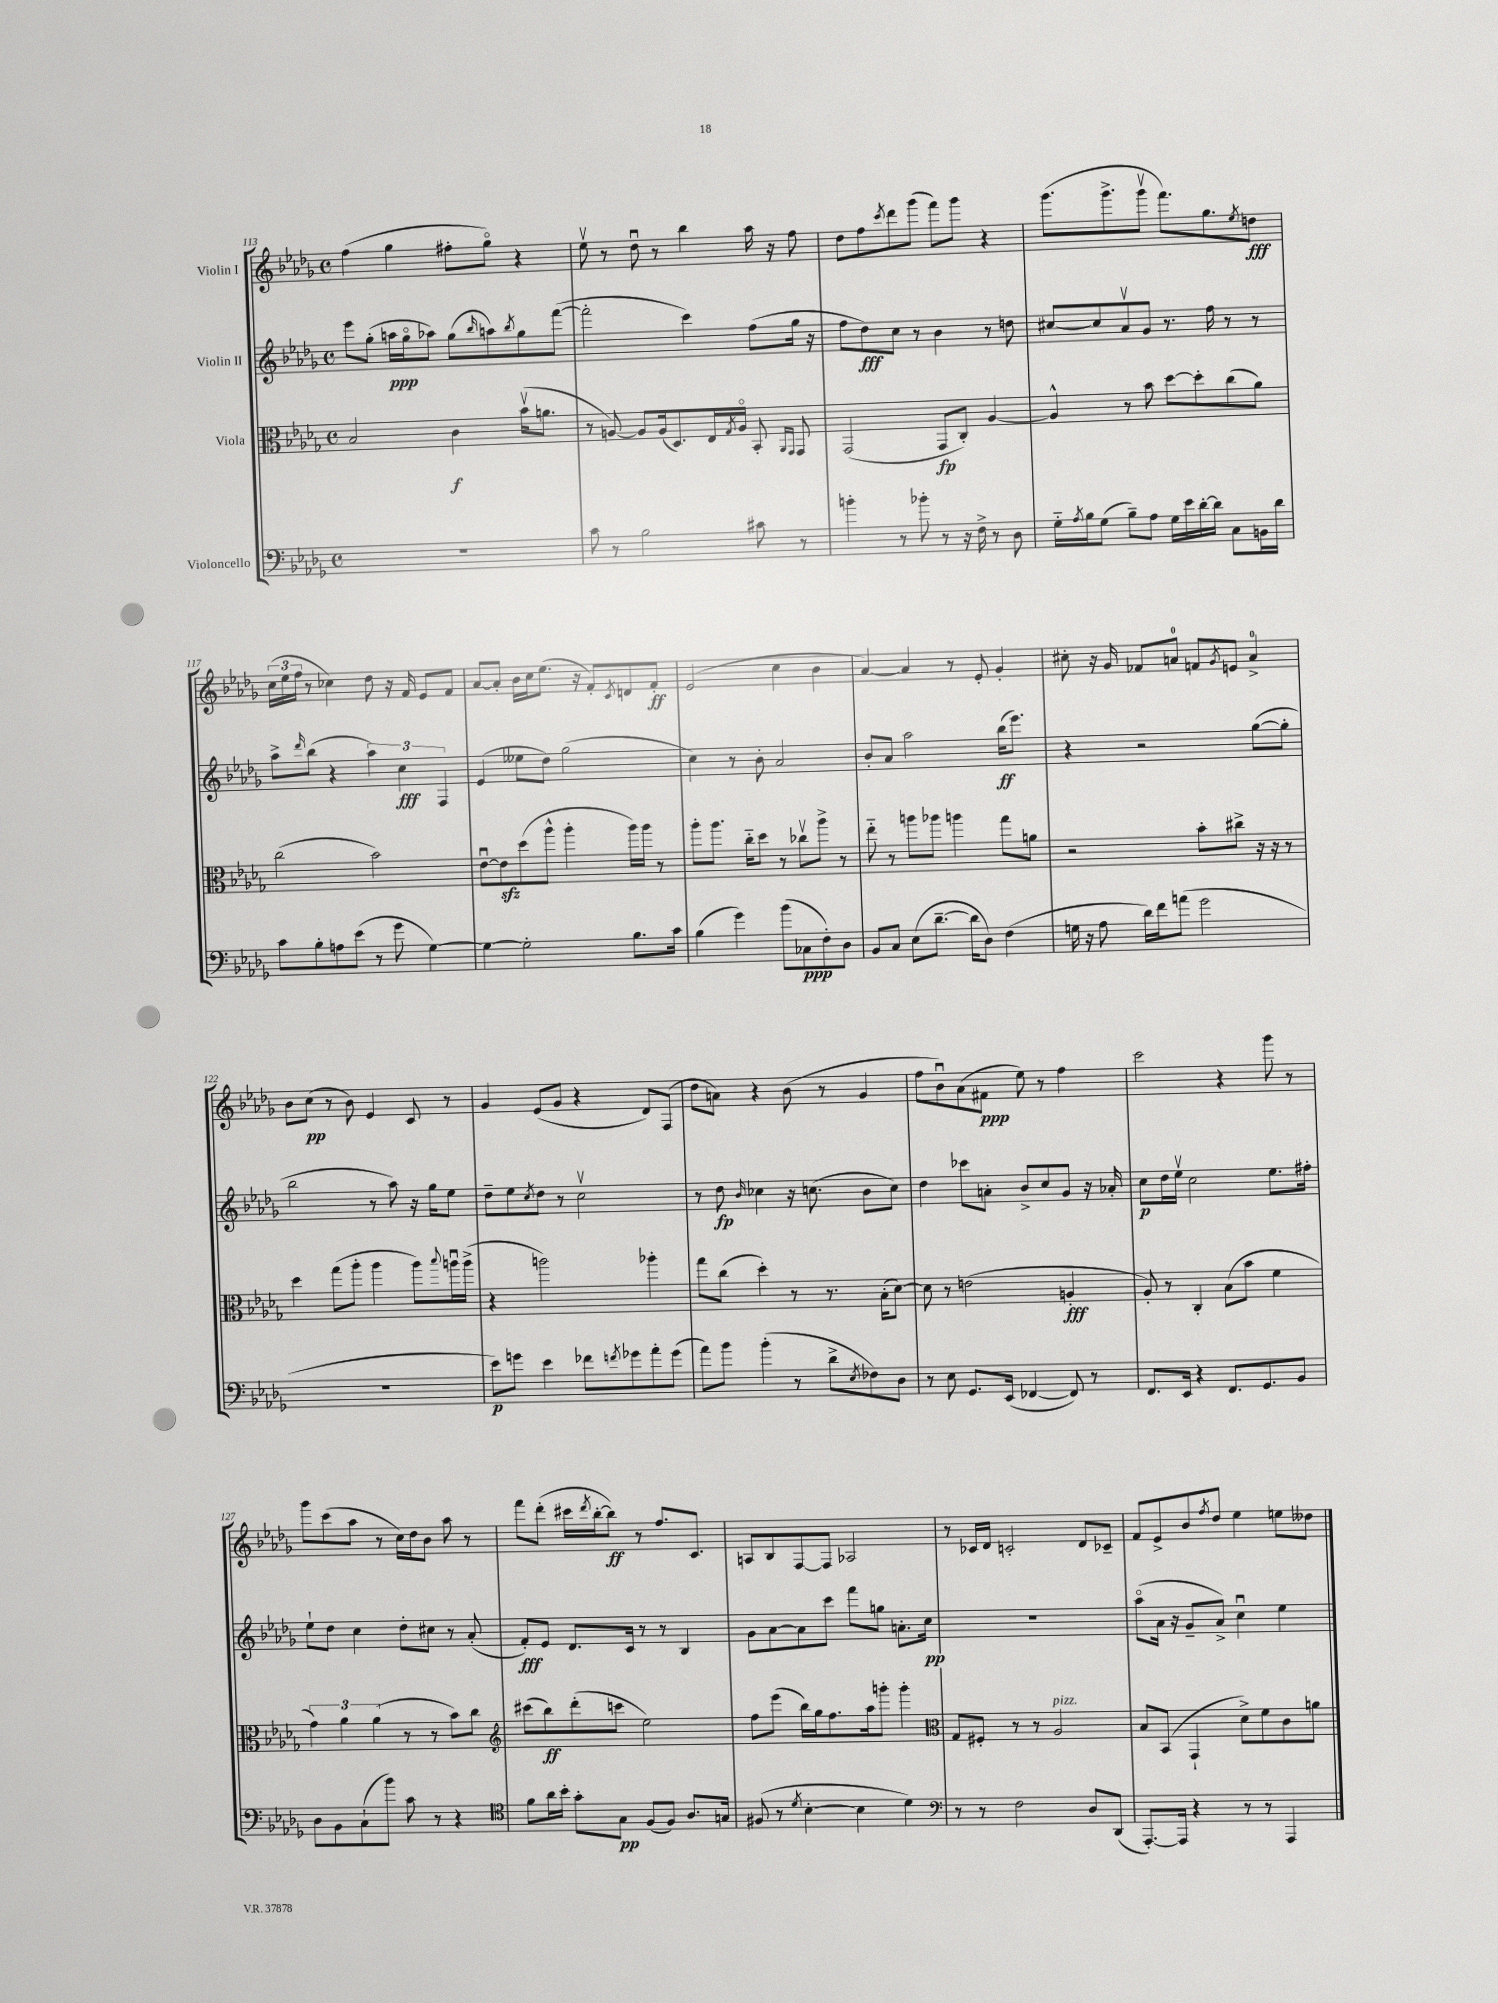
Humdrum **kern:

**kern	**kern	**kern	**kern
*staff4	*staff3	*staff2	*staff1
*clefF4	*clefC3	*clefG2	*clefG2
*k[b-e-a-d-g-]	*k[b-e-a-d-g-]	*k[b-e-a-d-g-]	*k[b-e-a-d-g-]
*M4/4	*M4/4	*M4/4	*M4/4
*met(c)	*met(c)	*met(c)	*met(c)
1r	2B-	8eee-	(4ff
.	.	(8gg-'	.
.	.	16aa	4gg-
.	.	16gg-o	.
.	.	8aa-)	.
.	4c	(8gg-	8ff#'
.	.	16qqbb-	.
.	.	8aa)	8gg-o)
.	.	8qbb-	.
.	(16b-v	8gg-	4r
.	8.a	.	.
.	.	([8fff	.
=	=	=	=
8c	8r	2fff']	8ee-v
8r	[8A)	.	8r
2B-	8A]	.	8dd-u
.	(16A	.	8r
.	8.D-)	.	.
.	.	4ccc)	4bb-
.	16E-	.	.
.	8qG-	.	.
.	16Ao	.	.
8c#	8BB-'	(8ff	16aa-
.	.	.	16r
.	16qqAA-	.	.
.	16qqGG-	.	.
8r	8GG-	16gg-	8ff
.	.	16r	.
=	=	=	=
4b'	(2GG-	8ff	8dd-
.	.	8dd-)	8ff
.	.	.	8qccc
8r	.	8cc	8ddd-
8b-'	.	8r	(8ggg-
8r	8GG-	4b-	8fff)
16r	8C')	.	8ggg-
16F^	.	.	.
8r	[4A-	8r	4r
8D-	.	8dd	.
=	=	=	=
16G-'~	4A-^^]	[8cc#	(8.ggg-
8qA-	.	.	.
16B-	.	.	.
(8G-	.	8cc#]	.
.	.	.	8.ggg-^
8B-~)	8r	8a-v	.
8A-	8b-	8g-	8ggg-v
16G-	[8dd-	8.r	8.fff)
16e-	.	.	.
[16d-'	8dd-']	.	.
16d-]	.	16ff	8.gg-
8C	(8cc	8r	.
.	.	.	8qee-
16BB	8a-)	8r	8dd
16d-	.	.	.
=	=	=	=
8c	(2cc	8aa-^	(24cc
.	.	.	24ee-
.	.	.	24ff
.	.	16qqddd-	.
8B-'	.	(8bb-	8r
8A	.	4r	4cc-)
(8e-	.	.	.
8r	2b-)	6aa-)	8dd-
8g-	.	.	16r
.	.	6cc	.
.	.	.	16f
[4G-)	.	.	8e-
.	.	6F	.
.	.	.	8f
=	=	=	=
4G-_	[8e-u	(4e-	[8a-
.	8e-]	.	8a-']
2G-']	(8dd-	8ee--	16b-
.	.	.	16cc
.	8aa-^^	8dd-)	(8.ee-
.	4aa-'	(2gg-	.
.	.	.	16r
.	.	.	8f')
.	.	.	8qc
8.B-	16aa-)	.	8d
.	16aa-	.	.
.	8r	.	8f'
16c	.	.	.
=	=	=	=
(4B-	8aa-'	4cc)	(2e-
.	8.aa-	.	.
4g-)	.	8r	.
.	16cc'~	.	.
.	8dd-	8b-'	.
(8b-	8r	2a-	4cc
8C-	8cc-v	.	.
8F')	8aa-^	.	4b-
8D-	8r	.	.
=	=	=	=
8BB-	8ee-'~	8b-'	[4a-)
8C	8r	8a-	.
(8E-	8aa	2aa-	4a-]
[8.d-~	8aa-	.	.
.	4aa	.	8r
16d-]	.	.	.
8D-)	.	.	8e-'
(4F	8gg-	(16bb-	4g-'
.	.	8.eee-)	.
.	8a	.	.
=	=	=	=
16G	2r	4r	8cc#'
16r	.	.	.
8A-	.	.	16r
.	.	.	16g-
16d-)	.	2r	8f-
16f	.	.	.
(8a	.	.	8a
2g-	8b-'	.	8f
.	.	.	8qg-
.	8cc#^	.	8e
.	16r	([8gg-	4a^
.	16r	.	.
.	8r	8gg-']	.
=	=	=	=
1r	4dd-	2bb-	8b-
.	.	.	(8cc
.	(8gg-	.	8r
.	8aa-'	.	8b-)
.	4aa-	8r	4e-
.	.	8aa-)	.
.	8aa-)	16r	8c
.	.	16gg-	.
.	8qqbb-	.	.
.	16aau	8ee-	8r
.	(16aa^	.	.
=	=	=	=
8e-)	4r	8dd-~	4g-
8g	.	8ee-	.
.	.	8qcc	.
4e-	2aa)	8dd-	(8e-
.	.	8r	8g-
8f-	.	2ccv	4r
8qf	.	.	.
8g-	.	.	.
8a-'	4aa-'	.	8d-)
(8g-	.	.	(8F
=	=	=	=
8a-)	8gg-	8r	8dd-
8b-	(8cc	8dd-	8a)
.	.	16qqb-	.
(4b-'	4dd-')	4cc-	4r
8r	8r	16r	(8b-
.	.	(8.cc	.
8d-^	8.r	.	8r
8qE-	.	.	.
8F-)	.	8b-	4g-
.	(16B-'	.	.
8D-	[8d-)	8cc)	.
=	=	=	=
8r	8d-]	4dd-	8ff
8E-	8r	.	8b-u)
8.GG-	(2e	8ccc-	(8a-
.	.	8a'	8f#
(16EE-	.	.	.
[4FF-	.	8b-^	8ee-)
.	.	8cc	8r
8FF-])	4A'	8g-	4ff
8r	.	16r	.
.	.	16a-'	.
=	=	=	=
8.FF	8A-')	8cc	2ccc
.	8r	16dd-	.
16EE-	.	16ee-v	.
4r	4C'	2cc	.
8.FF	(8B-	.	4r
.	8b-	.	.
8.GG-	.	.	.
.	4f	8.ee-	8ggg-
8BB-	.	.	8r
.	.	16ff#'	.
=	=	=	=
8D-	6g-)	8ee-`	8ggg-
8BB-	.	8dd-	(8ccc
.	6a-	.	.
(8C`	.	4cc	8aa-
.	(6a-	.	.
8b-)	.	.	8r
8c	8r	8dd-'	16cc)
.	.	.	16dd-
8r	8r	8cc#	8b-
4r	8b-)	8r	8aa-
.	8cc	(8a-'	8r
=	=	=	=
*clefC4	*clefG2	*	*
8f	(8ccc#	8f')	8fff
16a-	8bb-)	8e-	(8ddd-'
16b-'	.	.	.
8g-'	(8ddd-'	8.d-	16ccc#
.	.	.	8qddd-
.	.	.	[16bb-'
8G-	8ccc	.	8bb-])
.	.	16c	.
(8F	2ee-)	8r	8r
8F)	.	8r	8.ff
8.A-	.	4B-	.
.	.	.	8.c
16G	.	.	.
=	=	=	=
(8F#	8ff	8g-	8A
8r	(8eee-	[8a-	8B-
8qd-	.	.	.
[4B-'	16bb-)	8a-]	[8F
.	16gg-	.	.
.	8.ff	8ccc	8F]
4B-]	.	8fff	2A-
.	16aa-	.	.
.	8ggg'	8gg	.
4d-)	4ggg'	8.a'	.
.	.	16cc	.
=	=	=	=
*clefF4	*clefC3	*	*
8r	8G-	1r	8r
8r	8F#'	.	16c-
.	.	.	16d-
2F	8r	.	2c'
.	8r	.	.
.	2A-	.	.
8D-	.	.	8d-
(8DD-	.	.	8c-~
=	=	=	=
[8.AAA-')	8B-	(8aa-o	8f
.	(8BB-	16a-	8e-^
16AAA-]	.	16r	.
4r	4GG-`	8g-~	8b-
.	.	.	8qff
.	.	8a-^)	8dd-
8r	8d-^)	4ccu	4ee-
8r	8f	.	.
4AAA-	8c	4ee-	8ee
.	8a	.	8dd--
==	==	==	==
*-	*-	*-	*-
